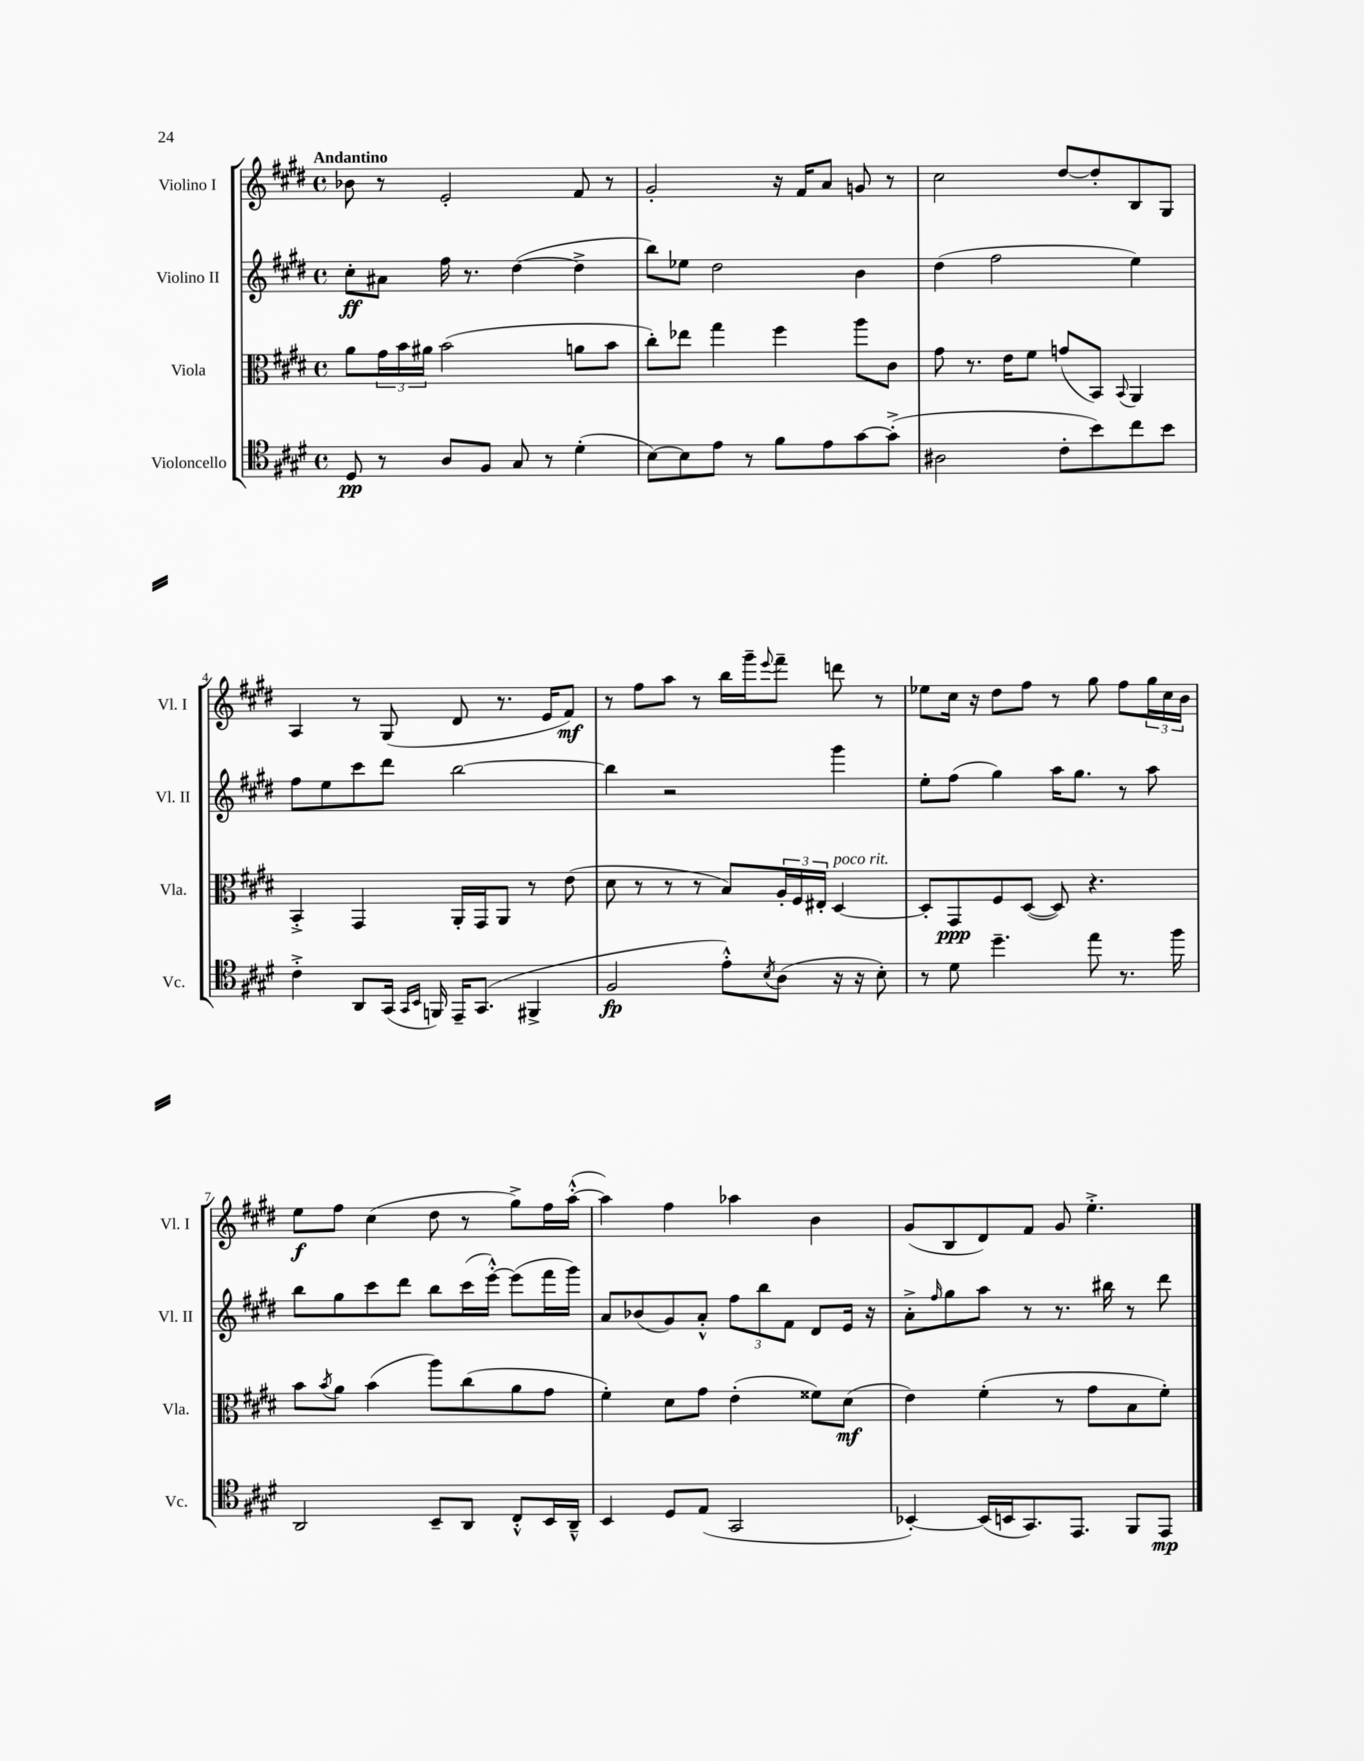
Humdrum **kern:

**kern	**dynam	**kern	**dynam	**kern	**dynam	**kern	**dynam
*part4	*part4	*part3	*part3	*part2	*part2	*part1	*part1
*staff4	*staff4	*staff3	*staff3	*staff2	*staff2	*staff1	*staff1
*I"Violoncello	*	*I"Viola	*	*I"Violino II	*	*I"Violino I	*
*I'Vc.	*	*I'Vla.	*	*I'Vl. II	*	*I'Vl. I	*
*clefC4	*	*clefC3	*	*clefG2	*	*clefG2	*
*k[f#c#g#d#]	*	*k[f#c#g#d#]	*	*k[f#c#g#d#]	*	*k[f#c#g#d#]	*
*M4/4	*	*M4/4	*	*M4/4	*	*M4/4	*
*met(c)	*	*met(c)	*	*met(c)	*	*met(c)	*
=1	=1	=1	=1	=1	=1	=1	=1
!	!	!	!	!	!	!LO:TX:a:B:t=Andantino	!
8D#/	pp	8a\L	.	8cc#'\L	ff	8b-X\	.
8r	.	24g#\L	.	8a#X\J	.	8r	.
.	.	24b\	.	.	.	.	.
.	.	24a#X\JJ	.	.	.	.	.
8A/L	.	(2b\	.	16ff#\	.	2e'/	.
.	.	.	.	8.r	.	.	.
8F#/J	.	.	.	.	.	.	.
8G#/	.	.	.	([4dd#\	.	.	.
8r	.	.	.	.	.	.	.
(4d#'\	.	8an\L	.	4dd#^\]	.	8f#/	.
.	.	8b\J	.	.	.	8r	.
=2	=2	=2	=2	=2	=2	=2	=2
[8B\L)	.	8cc#'\L)	.	8bb\L)	.	2g#'/	.
8B\]	.	8ee-X\J	.	8ee-X\J	.	.	.
8e\J	.	4gg#\	.	2dd#\	.	.	.
8r	.	.	.	.	.	.	.
8f#\L	.	4ff#\	.	.	.	16r	.
.	.	.	.	.	.	16f#/KL	.
8e\	.	.	.	.	.	8a/J	.
[8g#\	.	8aa\L	.	4b\	.	8gn/	.
(8g#'^\J]	.	8c#\J	.	.	.	8r	.
=3	=3	=3	=3	=3	=3	=3	=3
2A#X\	.	8g#\	.	(4dd#\	.	2cc#\	.
.	.	8.r	.	.	.	.	.
.	.	.	.	2ff#\	.	.	.
.	.	16e\KL	.	.	.	.	.
.	.	8f#\J	.	.	.	.	.
8c#'\L	.	(8gn/L	.	.	.	[8dd#/L	.
8b\)	.	8BB/J)	.	.	.	8dd#'/]	.
.	.	8qqBB/	.	.	.	.	.
8cc#\	.	4AA/	.	4ee\)	.	8B/	.
8b\J	.	.	.	.	.	8G#/J	.
!!LO:LB:g=z
=4	=4	=4	=4	=4	=4	=4	=4
4c#'^\	.	4BB'^/	.	8ff#\L	.	4A/	.
.	.	.	.	8ee\	.	.	.
8AA/L	.	4GG#/	.	8ccc#\	.	8r	.
(16GG#/Jk	.	.	.	8ddd#\J	.	(8G#/	.
16qqGG#/LL	.	.	.	.	.	.	.
16qqBB/JJ	.	.	.	.	.	.	.
16FFn/)	.	.	.	.	.	.	.
16EE~/KL	.	16AA'/LL	.	[2bb\	.	8d#/	.
(8.GG#/J	.	16GG#/J	.	.	.	.	.
.	.	8AA/J	.	.	.	8.r	.
4FF#X^/	.	8r	.	.	.	.	.
.	.	.	.	.	.	16e/KL	.
.	.	(8e\	.	.	.	8f#/J)	mf
=5	=5	=5	=5	=5	=5	=5	=5
2F#/	fp	8d#\	.	4bb\]	.	8r	.
.	.	8r	.	.	.	8ff#\L	.
.	.	8r	.	2r	.	8aa\J	.
.	.	8r	.	.	.	8r	.
8e'^^\L)	.	8B/L)	.	.	.	16bb\LL	.
.	.	.	.	.	.	16ggg#~\J	.
8qB/	.	.	.	.	.	8qqeee/	.
(8A\J	.	24A'/L	.	.	.	8fff#~\J	.
.	.	24F#/	.	.	.	.	.
.	.	24E#X'/JJ	.	.	.	.	.
!	!	!LO:TX:a:i:t=poco rit.	!	!	!	!	!
16r	.	[4D#/	.	4ggg#\	.	8dddn\	.
16r	.	.	.	.	.	.	.
8B'\)	.	.	.	.	.	8r	.
=6	=6	=6	=6	=6	=6	=6	=6
8r	.	8D#'/L]	.	8ee'\L	.	8ee-X\L	.
8d#\	.	8GG#/	ppp	(8ff#\J	.	16cc#\Jk	.
.	.	.	.	.	.	16r	.
4.dd#~\	.	8F#/	.	4gg#\)	.	8dd#\L	.
.	.	([8D#/J	.	.	.	8ff#\J	.
.	.	8D#/])	.	16aa\KL	.	8r	.
.	.	.	.	8.gg#\J	.	.	.
8ee\	.	4.r	.	.	.	8gg#\	.
8.r	.	.	.	8r	.	8ff#\L	.
.	.	.	.	8aa\	.	24gg#\L	.
.	.	.	.	.	.	24cc#\	.
16ff#\	.	.	.	.	.	.	.
.	.	.	.	.	.	24b\JJ	.
!!LO:LB:g=z
=7	=7	=7	=7	=7	=7	=7	=7
2AA/	.	8b\L	.	8bb\L	.	8ee\L	f
.	.	8qb/	.	.	.	.	.
.	.	8a\J	.	8gg#\	.	8ff#\J	.
.	.	(4b\	.	8ccc#\	.	(4cc#\	.
.	.	.	.	8ddd#\J	.	.	.
8BB~/L	.	8aa\L)	.	8bb\L	.	8dd#\	.
8AA/J	.	(8cc#\	.	(16ccc#\L	.	8r	.
.	.	.	.	[16eee'^^\JJ)	.	.	.
8C#'^^/L	.	8a\	.	(8eee\L]	.	8gg#^\L)	.
16BB/L	.	8g#\J	.	16fff#\L	.	16ff#\L	.
16AA~^^/JJ	.	.	.	16ggg#\JJ)	.	([16aa'^^\JJ	.
=8	=8	=8	=8	=8	=8	=8	=8
4BB/	.	4f#'\)	.	8a/L	.	4aa\])	.
.	.	.	.	(8b-X/	.	.	.
8D#/L	.	8d#\L	.	8g#/)	.	4ff#\	.
(8E/J	.	8g#\J	.	8a'^^/J	.	.	.
2GG#/	.	(4e'\	.	12ff#\L	.	4aa-X\	.
.	.	.	.	12bb\	.	.	.
.	.	.	.	12f#\J	.	.	.
.	.	8f##X\L)	.	8d#/L	.	4b\	.
.	.	(8d#\J	mf	16e/Jk	.	.	.
.	.	.	.	16r	.	.	.
=9	=9	=9	=9	=9	=9	=9	=9
[4BB-X'/)	.	4e\)	.	8a'^\L	.	(8g#/L	.
.	.	.	.	16qqff#/	.	.	.
.	.	.	.	8gg#\	.	8B/	.
(16BB-/LL]	.	(4f#'\	.	8aa\J	.	8d#/)	.
16BBn/J	.	.	.	.	.	.	.
8.GG#/)	.	.	.	8r	.	8f#/J	.
.	.	8r	.	8.r	.	8g#/	.
8.EE/J	.	.	.	.	.	.	.
.	.	8g#\L	.	.	.	4.ee'^\	.
.	.	.	.	16bb#X\	.	.	.
8FF#/L	.	8B\	.	8r	.	.	.
8EE/J	mp	8f#'\J)	.	8ddd#\	.	.	.
==	==	==	==	==	==	==	==
*-	*-	*-	*-	*-	*-	*-	*-
